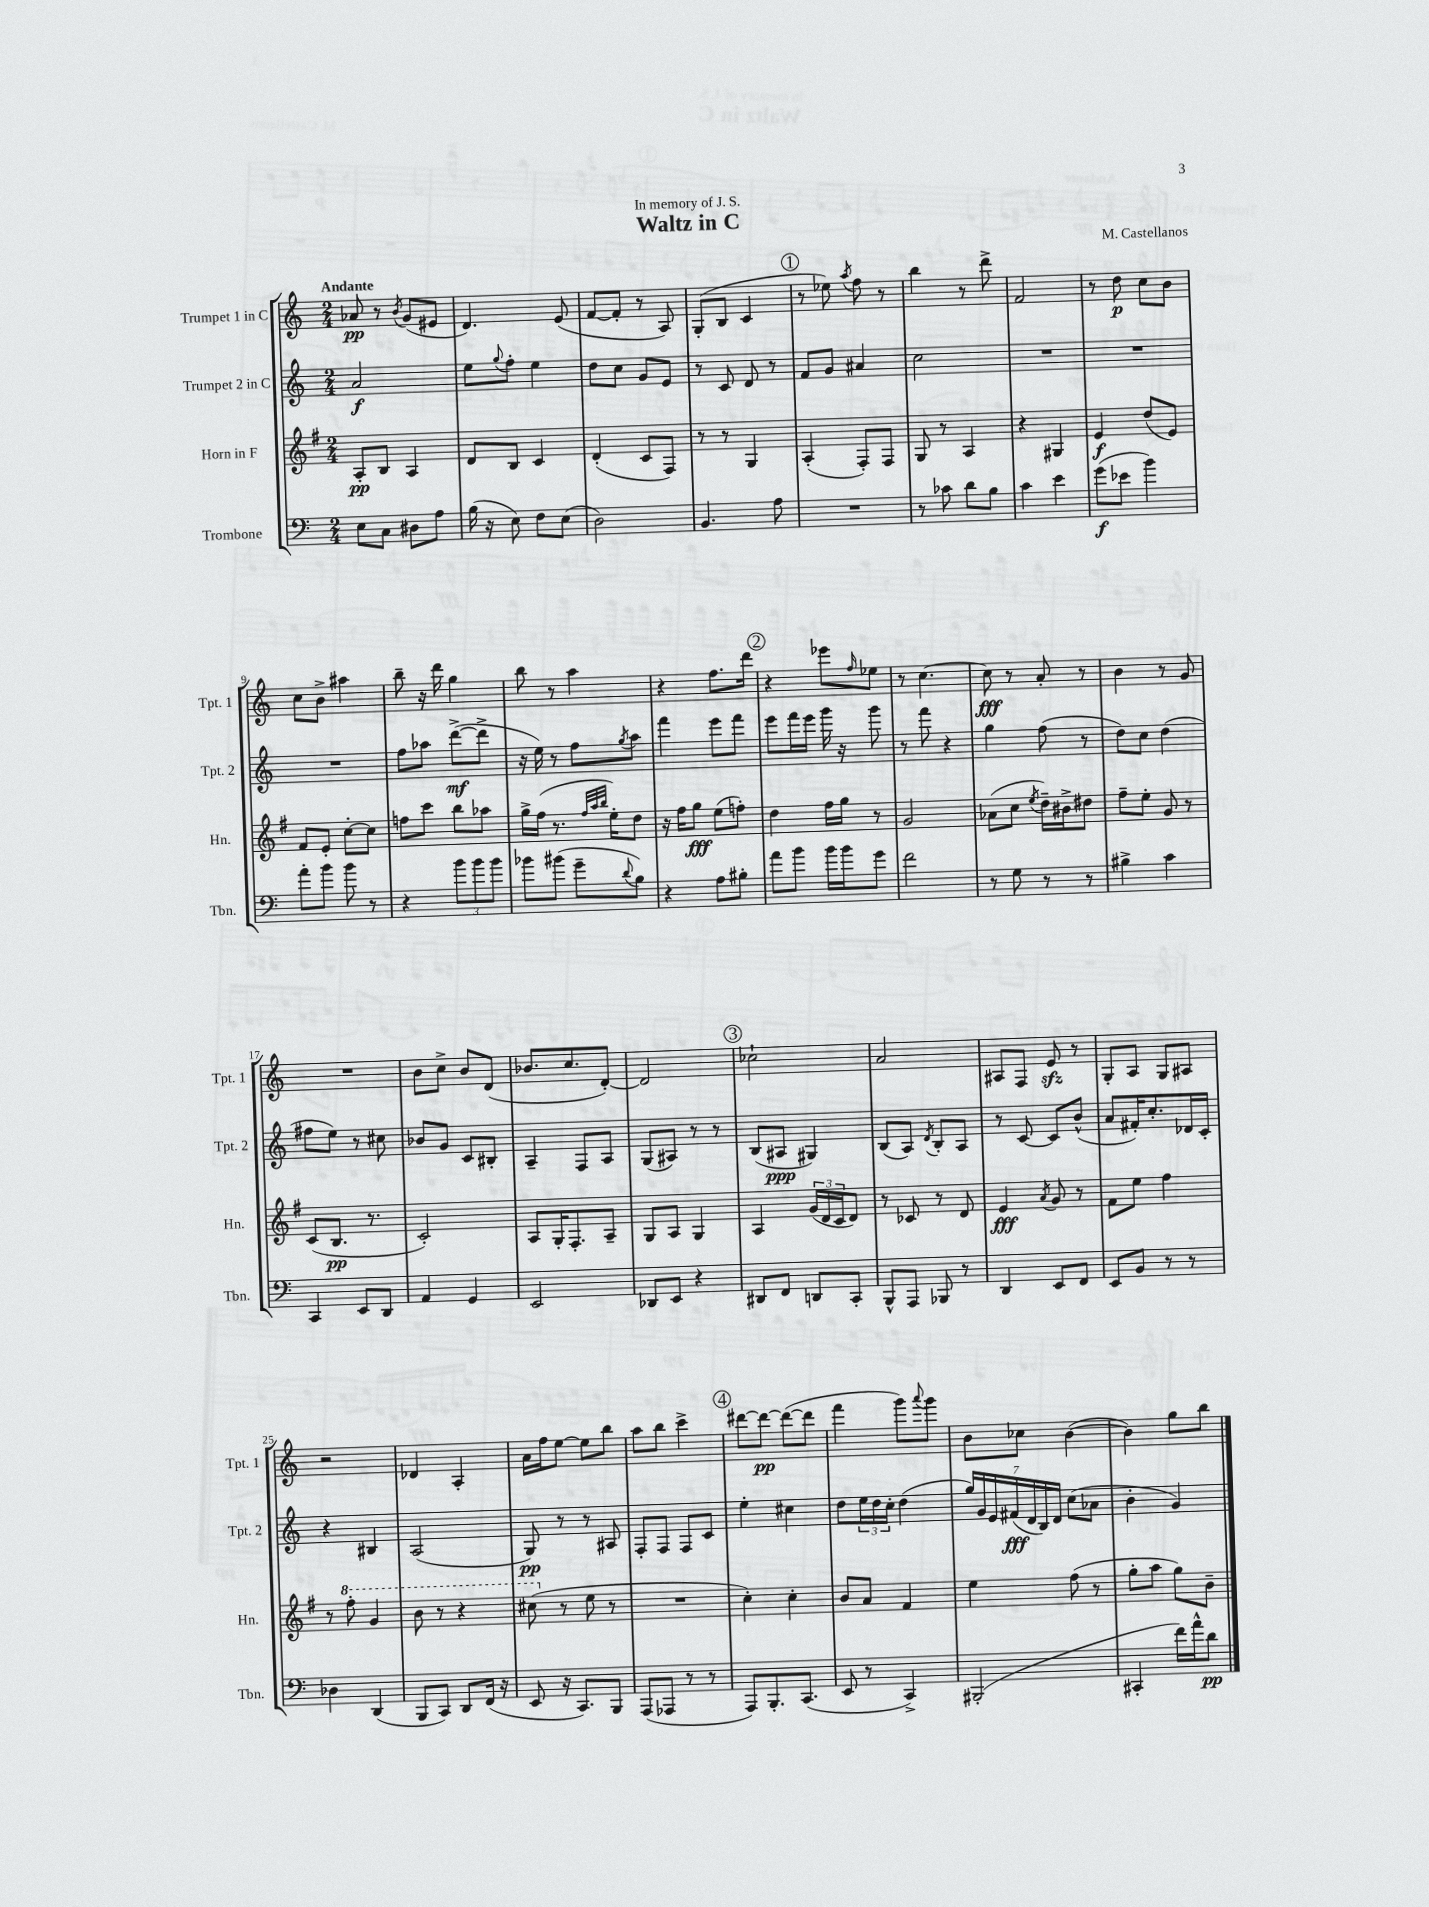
\header { title = "Waltz in C" composer = "M. Castellanos" dedication = "In memory of J. S." }
<<
\new StaffGroup <<
\new Staff = "s0" \with { instrumentName = "Trumpet 1 in C" shortInstrumentName = "Tpt. 1" } {
    \clef treble \key c \major \numericTimeSignature \time 2/4 \tempo "Andante"
    aes'8\pp r8 \acciaccatura { b'8 } g'8( eis'8 |
    d'4.) e'8( |
    f'8~ f'8-. r8 a8) |
    g8-.( b8 c'4 |
    \mark \markup { \circle "1" } r8 ees''8) \acciaccatura { a''8 } f''8 r8 |
    b''4 r8 d'''8-> |
    f'2 |
    r8 d''8\p c''8 b'8 |
    c''8 b'8-> ais''4 |
    b''8-- r16 d'''16 g''4 |
    b''8 r8 a''4 |
    r4 f''8. d'''16 |
    \mark \markup { \circle "2" } r4 ees'''8 \grace { f''16 } ees''8 |
    r8 c''4.~ |
    c''8\fff r8 a'8-. r8 |
    b'4 r8 g'8 |
    R2 |
    b'8 c''8-> b'8 d'8( |
    bes'8. c''8. d'8~-.) |
    d'2 |
    \mark \markup { \circle "3" } ces''2-! |
    a'2 |
    ais8 f8 e'8\sfz r8 |
    g8-. a8 g8 ais8 |
    r2 |
    des'4 a4-. |
    a'16 f''16 e''8~ e''8 b''8 |
    a''8 b''8 c'''4-> |
    \mark \markup { \circle "4" } dis'''8~ dis'''8~\pp dis'''8~( dis'''8 |
    f'''4 g'''8) \appoggiatura { a'''8 } g'''8 |
    b'8 ces''8 b'4~( |
    b'4) g''8 b''8 \bar "|." |
}
\new Staff = "s1" \with { instrumentName = "Trumpet 2 in C" shortInstrumentName = "Tpt. 2" } {
    \clef treble \key c \major \numericTimeSignature \time 2/4
    a'2\f |
    e''8 \appoggiatura { g''8 } f''8-. e''4 |
    d''8 c''8 g'8 e'8 |
    r8 c'8 d'8 r8 |
    \mark \markup { \circle "1" } f'8 g'8 ais'4 |
    c''2 |
    R2 |
    R2 |
    R2 |
    f''8 aes''8 d'''8~->\mf( d'''8-> |
    r16 e''16) r8 f''8 \acciaccatura { g''8 } a''8 |
    f'''4 e'''8 f'''8 |
    \mark \markup { \circle "2" } e'''8 f'''16 e'''16 g'''16 r16 g'''8 |
    r8 f'''8 r4 |
    g''4 f''8( r8 |
    d''8) c''8 d''4( |
    fis''8 e''8) r8 cis''8 |
    bes'8 g'8 c'8 bis8-. |
    a4-- f8 a8 |
    g8( ais8) r8 r8 |
    \mark \markup { \circle "3" } b8( ais8\ppp gis4) |
    b8( a8) \acciaccatura { d'8 } b8-. a8 |
    r8 c'8~ c'8 b'8-^( |
    a'8 fis'16-.) c''8.-. des'16 c'16-. |
    r4 bis4 |
    a2( |
    g8\pp) r8 r8 ais8 |
    f8-. f8 f8 c'8 |
    \mark \markup { \circle "4" } e''4-. cis''4 |
    d''8 \tuplet 3/2 { e''16 d''16 c''16-. } d''4( |
    \tuplet 7/4 { g''16) g'16 e'16 fis'16\fff( d'16 b16) d'16 } c''8( aes'8 |
    b'4-. g'4) \bar "|." |
}
\new Staff = "s2" \with { instrumentName = "Horn in F" shortInstrumentName = "Hn." } {
    \clef treble \key g \major \numericTimeSignature \time 2/4
    a8-.\pp b8 a4 |
    d'8 b8 c'4 |
    d'4-.( c'8 fis8) |
    r8 r8 g4 |
    \mark \markup { \circle "1" } a4-.( fis8-.) fis8 |
    g8 r8 a4 |
    r4 gis4 |
    e'4\f d''8( e'8) |
    fis'8 e'8-. c''8~-. c''8 |
    f''8 c'''8 b''8 aes''8 |
    g''16-> fis''16( r8. \grace { fis''32 a''32 b''32 } e''16-.) d''8 |
    r16 fis''16 g''8\fff e''8( f''8-.) |
    \mark \markup { \circle "2" } d''4 fis''16 g''16 r8 |
    g'2 |
    aes'8( c''8 \acciaccatura { e''8 } d''16--) bis'16-> dis''8 |
    fis''8-- e''8-. g'8 r8 |
    c'8( b8.\pp r8. |
    c'2-.) |
    a8 g16-. fis8.-. a8-- |
    g8 a8 g4 |
    \mark \markup { \circle "3" } a4 \tuplet 3/2 { g'16( d'16 c'16 } d'8) |
    r8 ces'8 r8 d'8 |
    e'4\fff \acciaccatura { a'8 } g'8 r8 |
    fis'8 e''8 fis''4 |
    r8 \ottava #1 fis'''8-. g''4 |
    b''8 r8 r4 |
    cis'''8( \ottava #0 r8 e''8 r8 |
    R2 |
    \mark \markup { \circle "4" } c''4-.) c''4-. |
    b'8 a'8 fis'4 |
    e''4 fis''8( r8 |
    g''8-. a''8 g''8) b'8-- \bar "|." |
}
\new Staff = "s3" \with { instrumentName = "Trombone" shortInstrumentName = "Tbn." } {
    \clef bass \key c \major \numericTimeSignature \time 2/4
    e8 c8 dis8 a8 |
    b16( r16 e8) f8 e8( |
    d2) |
    b,4. a8 |
    \mark \markup { \circle "1" } R2 |
    r8 ces'8 d'8 b8 |
    c'4 e'4 |
    g'8\f( ees'8 b'4) |
    a'8-. b'8 b'8 r8 |
    r4 \tuplet 3/2 { b'8 b'8 b'8 } |
    bes'8 bis'8( g'8-- \appoggiatura { d'8 } b8) |
    r4 a8 bis8-. |
    \mark \markup { \circle "2" } a'8 b'8 b'16 b'16 g'8 |
    f'2 |
    r8 g8 r8 r8 |
    bis4-> c'4 |
    c,4 e,8 d,8 |
    a,4 g,4 |
    e,2 |
    des,8 e,8 r4 |
    \mark \markup { \circle "3" } dis,8 f,8 d,8 c,8-. |
    b,,8-^ a,,8 bes,,8 r8 |
    d,4 e,8 f,8 |
    e,8 b,8 r8 r8 |
    des4 d,4( |
    b,,8 c,8) d,8 f,16( r16 |
    e,8 r16 c,8.) b,,8 |
    a,,8( aes,,8 r8 r8 |
    \mark \markup { \circle "4" } a,,8) b,,8.-. c,8.( |
    e,8 r8 c,4->) |
    bis,,2-.( |
    cis,4-. f'16) a'16-^ d'8\pp \bar "|." |
}
>>
>>
